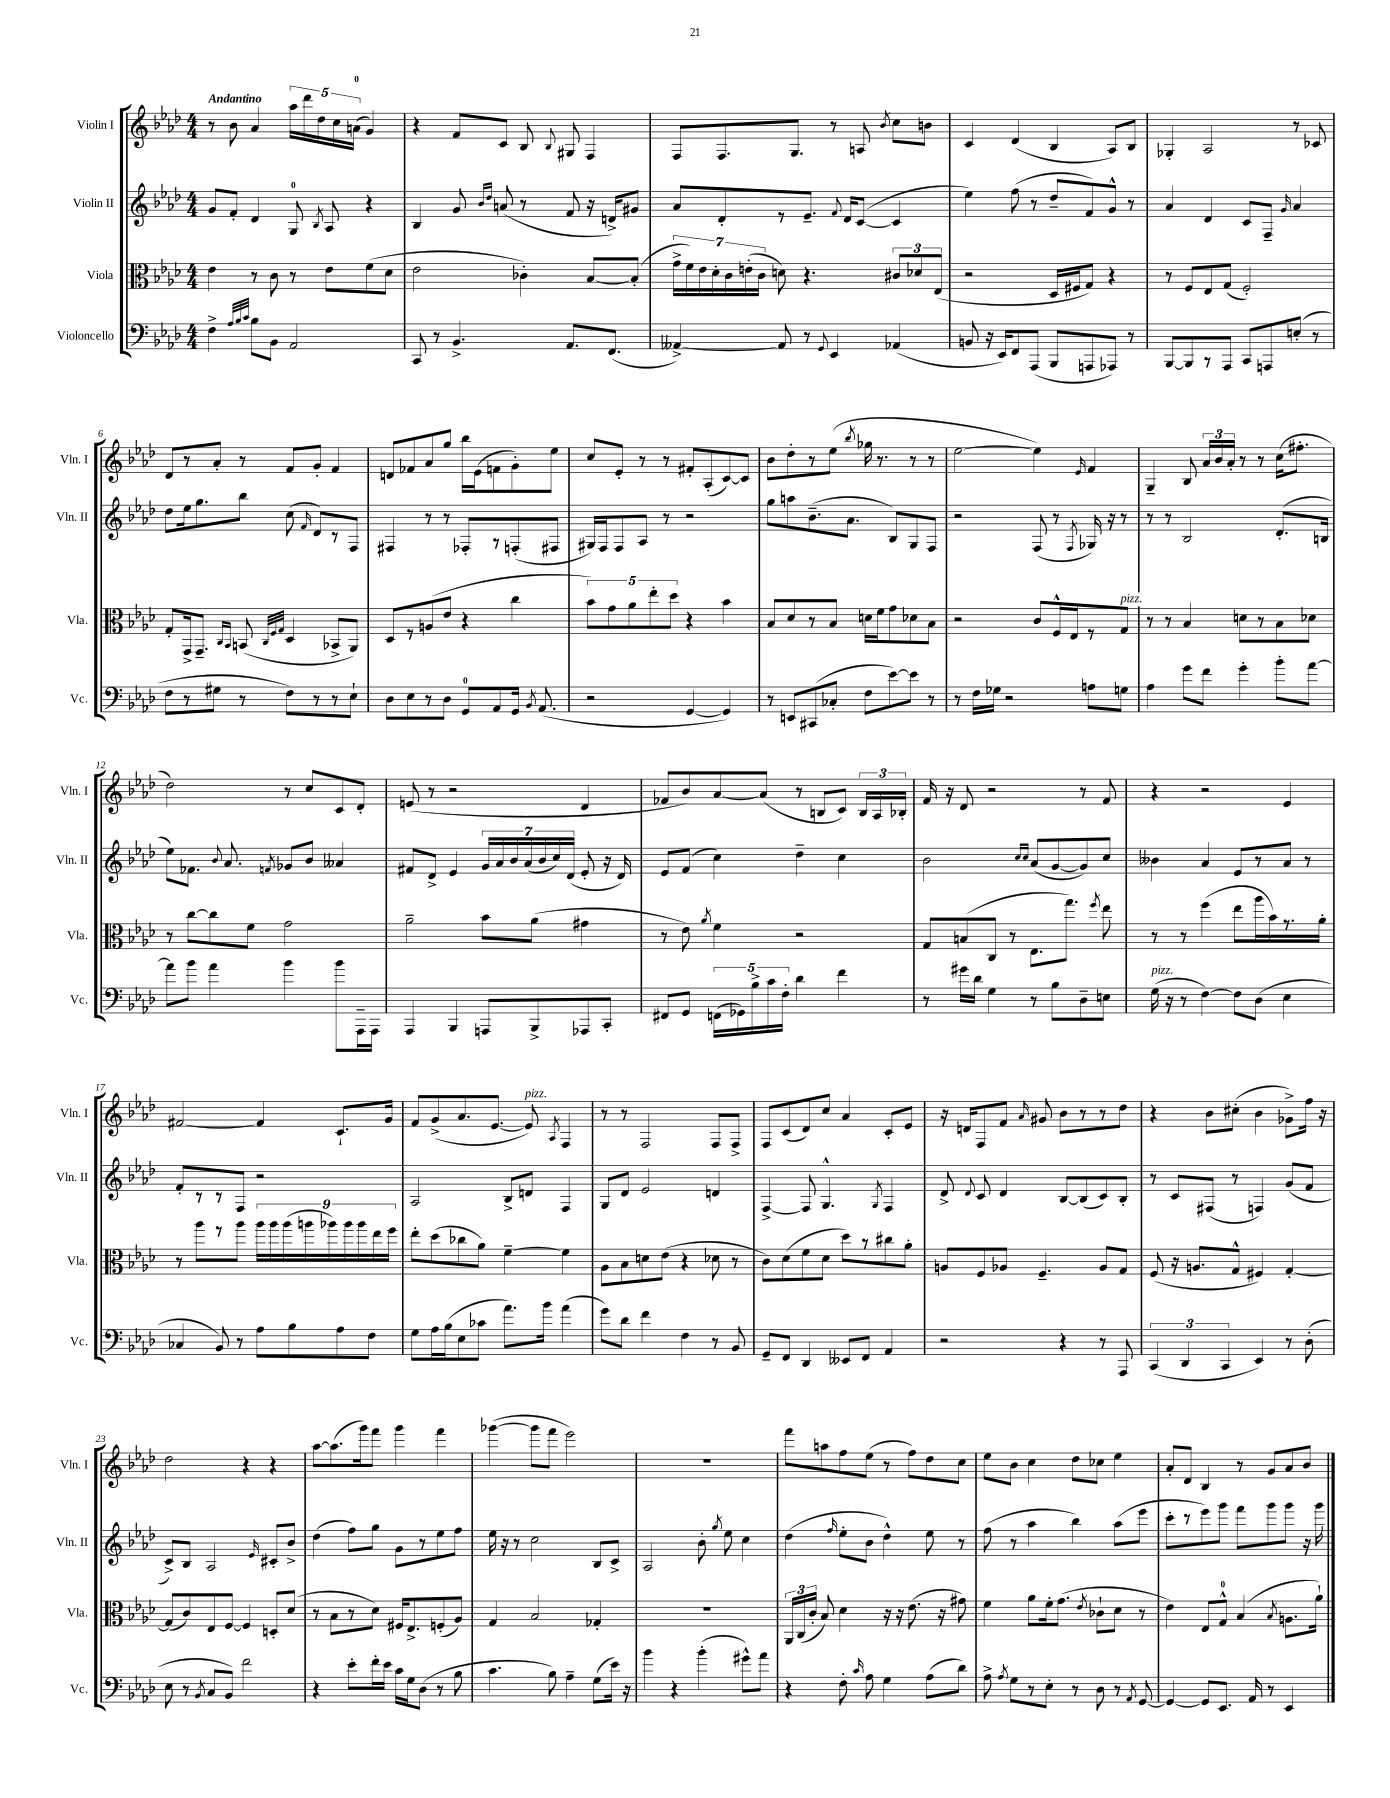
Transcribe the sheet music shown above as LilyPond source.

<<
\new StaffGroup <<
\new Staff = "s0" \with { instrumentName = "Violin I" shortInstrumentName = "Vln. I" } {
    \clef treble \key aes \major \numericTimeSignature \time 4/4 \tempo "Andantino"
    \autoBeamOff r8 bes'8 aes'4 \tuplet 5/4 { aes''16[ des'''16 des''16 c''16 a'16]-0( } g'4) |
    r4 f'8[ c'8] bes8 \appoggiatura { bes8 } gis8 f4 |
    f8[ f8. g8.] r8 a8 \acciaccatura { bes'8 } c''8[ b'8] |
    c'4 des'4( bes4 aes8[) bes8] |
    ges4-. aes2 r8 ces'8 |
    des'8[ r8 aes'8]-. r8 f'8[ g'8]-. f'4 |
    d'8[ fes'8 aes'8 g''8] bes''16[ ees'16( f'8 g'8-.) ees''8] |
    c''8[ ees'8]-. r8 r8 fis'8[-. aes8-.( c'8~) c'8] |
    bes'8[ des''8-. r8 ees''8]( \acciaccatura { bes''8 } ges''16 r8. r8 r8 |
    ees''2~ ees''4) \grace { ees'16 } f'4 |
    g4-- bes8 \tuplet 3/2 { aes'16[ bes'16 aes'16]-. } r8 r8 c''16[( fis''8.]-. |
    des''2) r8 c''8[ c'8 des'8]-. |
    e'8( r8 r2 des'4 |
    fes'8[ bes'8) aes'8~ aes'8]( r8 b8[ c'8]) \tuplet 3/2 { b16[ aes16 bes16]-. } |
    f'16 r16 des'8 r2 r8 f'8 |
    r4 r2 ees'4 |
    fis'2~ fis'4 c'8.[-! g'16] |
    f'8[ g'8->( aes'8. ees'8.]~ ees'8^\markup { \italic "pizz." }) \acciaccatura { aes8 } f4 |
    r8 r8 f2 f8[ f8]-> |
    f8[ c'8( des'8) c''8] aes'4 c'8[-. ees'8] |
    r16 d'16[ f8 f'8] \grace { aes'16 } gis'8 bes'8[ r8 r8 des''8] |
    r4 bes'8[ cis''8]-.( bes'4 ges'8[->) f''16] r16 |
    des''2 r4 r4 |
    aes''8[~ aes''8.( g'''16) f'''8] g'''4 f'''4 |
    ges'''4~( ges'''8[ f'''8] ees'''2) |
    R1 |
    f'''8[ a''8 f''8 ees''8]( r8 f''8[) des''8 c''8] |
    ees''8[ bes'8] c''4 des''8[ ces''8] ees''4 |
    aes'8[-. des'8] bes4 r8 g'8[ aes'8 bes'8] \bar "|." |
}
\new Staff = "s1" \with { instrumentName = "Violin II" shortInstrumentName = "Vln. II" } {
    \clef treble \key aes \major \numericTimeSignature \time 4/4
    \autoBeamOff g'8[ f'8]-. des'4 g8-0 \acciaccatura { bes8 } aes8 r4 |
    bes4 g'8 \grace { bes'16[ des''16] } a'8( r8 f'8 r16 d'16[->) gis'8] |
    aes'8[ des'8-. r8 ees'8.]-- \appoggiatura { f'8 } des'16[ c'8]~( c'4 |
    ees''4) f''8( r8 des''8[-- f'8) g'8]-^ r8 |
    aes'4 des'4 c'8[ f8]-- \grace { g'16 } aes'4 |
    des''8[ ees''16 g''8. bes''8] c''8( \grace { f'16 } des'8[) r8 f8] |
    fis4 r8 r8 fes8[-. r8 f8-.( fis8] |
    gis16[) f16 f8 aes8] r8 r2 |
    g''8[ a''8 bes'8.--( aes'8.] bes8[) g8 f8] |
    r2 f8( r8 \acciaccatura { f8 } ges16) r16 r8 |
    r8 r8 bes2 des'8.[-.( b16] |
    ees''8[) fes'8.] \appoggiatura { bes'8 } aes'8. \acciaccatura { f'8 } ges'8[ bes'8] aeses'4 |
    fis'8[ des'8]-> ees'4 \tuplet 7/4 { g'16[ aes'16 bes'16 aes'16( bes'16 c''16) des'16]( } ees'8-. r16 des'16) |
    ees'8[ f'8]( c''4) des''4-- c''4 |
    bes'2 \grace { c''16[ c''16] } aes'8[( g'8~ g'8) c''8] |
    beses'4 aes'4 ees'8[ r8 aes'8] r8 |
    f'8[-. r8 r8 f8] r2 |
    aes2 bes8[-> d'8] f4 |
    g8[ des'8] ees'2 d'4 |
    f4~-> f8 g4.-^ \acciaccatura { g8 } f4 |
    des'8-> \appoggiatura { des'8 } c'8 des'4 bes8[~ bes8( c'8) bes8]-. |
    r8 c'8[ fis8]( r8 f4) g'8[( f'8] |
    c'8[->) bes8] aes2 \grace { ees'16 } cis'8[-. bes'8]-> |
    des''4( f''8[) g''8] g'8[ r8 ees''8 f''8] |
    ees''16 r16 r8 c''2 bes8[ c'8]-> |
    aes2 bes'8-. \acciaccatura { g''8 } ees''8 c''4 |
    des''4( \grace { f''16 } ees''8[-. bes'8] des''4-^) ees''8 r8 |
    f''8( r8 aes''4 bes''4) aes''8[( ees'''8] |
    c'''8[-. r8 ees'''8) g'''8] f'''8[ g'''8 g'''8] r16 g'''16 \bar "|." |
}
\new Staff = "s2" \with { instrumentName = "Viola" shortInstrumentName = "Vla." } {
    \clef alto \key aes \major \numericTimeSignature \time 4/4
    \autoBeamOff ees'4 r8 c'8 r8 ees'8[ f'8( des'8] |
    ees'2 ces'4-.) bes8[~ bes8]-.( |
    \tuplet 7/4 { g'16[-> f'16) ees'16 des'16-. c'16 e'16-.( c'16] } d'8) r4. \tuplet 3/2 { cis'8[ des'8 ees8]( } |
    r2 des16[ fis16 g8]) r4 |
    r8 f8[ ees8 g8]( f2-.) |
    g8[-. g,16-> g,8.]-- \grace { c16[ bes,16] } b,8( \grace { c32[ f32 g32] } des4 bes,8[-> aes,8]) |
    des8[ r8 a8( ees'8] r4 c''4 |
    \tuplet 5/4 { bes'8[) g'8 aes'8 ees''8-. des''8] } r4 bes'4 |
    bes8[ des'8 r8 bes8] d'16[ f'16 g'8 des'8 bes8] |
    r2 c'8[ f16-^ ees16 r8 g8]^\markup { \italic "pizz." } |
    r8 r8 bes4 d'8[ r8 bes8 des'8] |
    r8 c''8[~ c''8 f'8] g'2 |
    aes'2-- bes'8[ aes'8]( gis'4 |
    r8 ees'8) \acciaccatura { aes'8 } f'4 r2 |
    g8[ b8( c8] r8 ees8.[ g''8.]) \acciaccatura { f''8 } ees''8 |
    r8 r8 f''4( ees''8[ aes''16 bes'16) r8. aes'16]-. |
    r8 aes''8[ r8 aes''8] \tuplet 9/8 { aes''16[ aes''16 aes''16( a''16 aes''16) aes''16 aes''16 ees''16 f''16] } |
    ees''8[-. des''8( ces''8 aes'8]) f'4~-- f'4 |
    aes8[ bes8 d'8 ees'8]( r4 des'8 r8 |
    c'8[) des'8( f'8 des'8] des''8[) r8 cis''8 aes'8]-. |
    a8[ f8 aes8] f4.-- aes8[ g8] |
    f8( r16 a8.[ g8]-^ fis4) g4~-. |
    g8[( c'8) ees8 f8]~ f4 d8[-. des'8]( |
    r8 bes8[ r8 des'8]) fis16[ ees8.-> f8-.( aes8]) |
    g4 bes2 ges4-. |
    R1 |
    \tuplet 3/2 { aes,16[ c16( c'16]-. } bes8) des'4 r16 r16 ees'8.( r16 gis'8) |
    f'4 aes'8[ f'16-. g'8.]( \acciaccatura { ees'8 } ces'8[-! des'8] r8 |
    ees'4) ees8[ g8]-0-^ bes4( \acciaccatura { bes8 } a8.[ aes'16]-!) \bar "|." |
}
\new Staff = "s3" \with { instrumentName = "Violoncello" shortInstrumentName = "Vc." } {
    \clef bass \key aes \major \numericTimeSignature \time 4/4
    \autoBeamOff f4-> \grace { aes32[ bes32 c'32] } bes8[ bes,8] aes,2 |
    c,8 r8 bes,4.-> aes,8.[ f,8.]( |
    aeses,4~->) aeses,8 r8 \appoggiatura { g,8 } ees,4 aes,4( |
    b,8 r16 ees,16[) f,8 aes,,8]( bes,,8[ a,,8 aes,,8]) r8 |
    bes,,8[~ bes,,8 r8 aes,,8] c,8[ a,,8 e8]-.( r8 |
    f8[ r8 gis8] r8 f8[) r8 r8 ees8]-! |
    des8[ ees8 r8 des8] g,8[-0 aes,8 g,16] \acciaccatura { bes,8 } aes,8.( |
    r2 g,4~ g,4) |
    r8 e,8[ cis,8( ces8]-. f8[ ees'8~) ees'8] r8 |
    r8 f16[ ges16] r2 a8[ g8] |
    aes4 g'8[ f'8] g'4-. bes'8[-. aes'8]~ |
    aes'8[ bes'8] aes'4 bes'4 bes'8[ aes,,16-- aes,,16] |
    aes,,4 bes,,4 a,,8[ bes,,8-> aes,,8 c,8]-. |
    fis,8[ g,8] \tuplet 5/4 { f,16[( ges,16) bes16-> c'16 f16]-. } des'4 f'4 |
    r8 gis'16[ des'16] g4 r8 bes8[ des8-- e8] |
    g16^\markup { \italic "pizz." }( r16 r8 f4~) f8[ des8]( ees4 |
    ces4 bes,8) r8 aes8[ bes8 aes8 f8] |
    g8[ aes16 bes16( ees8 ces'8] aes'8.[) bes'16] aes'4( |
    g'8[) des'8] f'4 f4 r8 bes,8 |
    g,8[-- f,8] des,4 eeses,8[ f,8] aes,4 |
    r2 r4 r8 aes,,8 |
    \tuplet 3/2 { c,4( des,4 c,4 } ees,4) r8 des8-.( |
    ees8 r8 \acciaccatura { bes,8 } c8[ bes,8]) f'2 |
    r4 ees'8[-. f'16-. ees'16] c'16[ g16 des8]( r8 bes8 |
    c'4. bes8) aes4-- g8[( ees'16]) r16 |
    bes'4 r4 bes'4-.( gis'8[-^) aes'8] |
    r4 f8-. \grace { c'16 } aes8 g4 aes8[( des'8]) |
    aes8-> \acciaccatura { aes8 } g8[ r8 ees8]-. r8 des8 r8 \acciaccatura { aes,8 } g,8~ |
    g,4~ g,8[ ees,8.] aes,16 r8 ees,4 \bar "|." |
}
>>
>>
